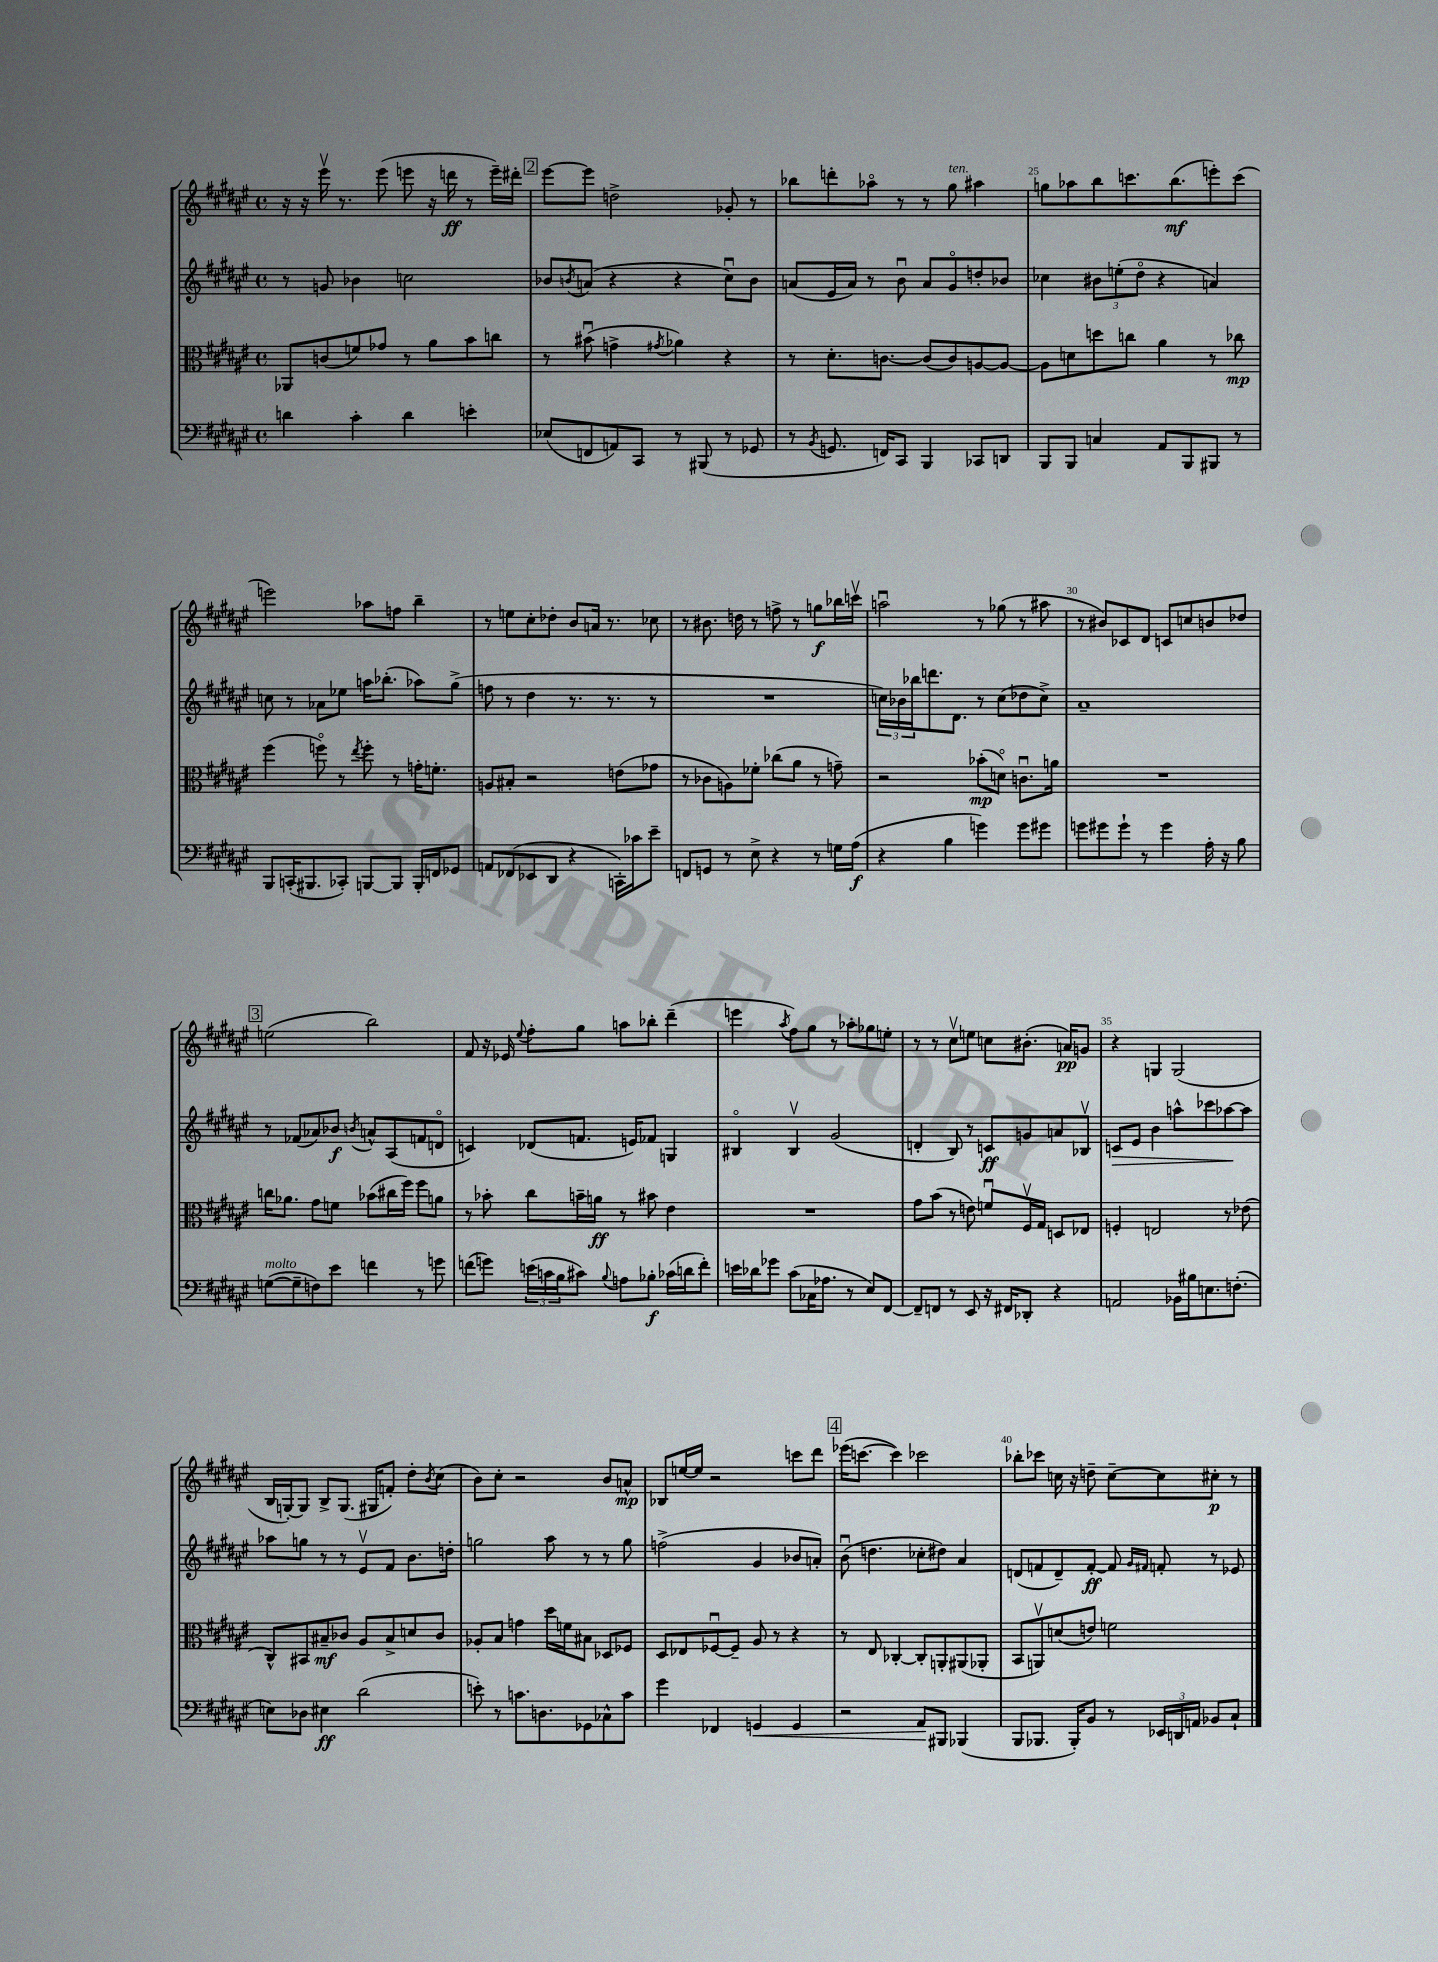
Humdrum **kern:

**kern	**kern	**kern	**kern
*staff4	*staff3	*staff2	*staff1
*clefF4	*clefC3	*clefG2	*clefG2
*k[f#c#g#d#a#e#]	*k[f#c#g#d#a#e#]	*k[f#c#g#d#a#e#]	*k[f#c#g#d#a#e#]
*M4/4	*M4/4	*M4/4	*M4/4
*met(c)	*met(c)	*met(c)	*met(c)
4d	8AA-	8r	16r
.	.	.	16r
.	(8c	8g	16eee#v
.	.	.	8.r
4c#'	8f)	4b-	.
.	8g-	.	(8eee#
4d	8r	2cc	8eee
.	8a#	.	16r
.	.	.	16ddd
4e'	8b	.	8r
.	8cc	.	16eee~)
.	.	.	16ddd#'
=	=	=	=
(8E-	8r	8b-	[8eee#
.	.	8qb	.
8FF	(8b#u	(8a	8eee#]
8AA)	4g^	4r	2dd^
8CC#	.	.	.
.	8qg#	.	.
8r	4a-)	4r	.
(8BBB#	.	.	.
8r	4r	8cc#u)	8g-'
8GG-	.	8b	8r
=	=	=	=
8r	8r	(8a	8bb-
8qBB	.	.	.
8.GG	8.d#'	16e#	8ddd'
.	.	16a)	.
.	.	8r	8aa-o
16FF)	[8.c	.	.
8CC#	.	8bu	8r
4BBB	(8c]	8a	8r
.	8c)	8g#o	8gg#
8CC-	[8A	8dd'	4aa#
8DD	8A_	8b-	.
=	=	=	=
8BBB	8A]	4cc-	8gg
8BBB	8d	.	8aa-
4C	8dd	12b#	8bb
.	.	(12ee'	.
.	8cc	.	8.ccc
.	.	12dd#o	.
8AA#	4a#	4r	.
.	.	.	(8.bb
8BBB	.	.	.
8BBB#	8r	4a)	8eee')
8r	8cc-	.	(8ccc
=	=	=	=
8BBB	(4ff#	8cc	2eee)
(16CC'	.	8r	.
8.BBB#	.	.	.
.	8ffo)	8a-	.
8CC-')	8r	8ee-	.
.	8qee#	.	.
[8BBB	8ff'	16aa	8aa-
.	.	(8.bb-'	.
8BBB]	8r	.	8ff
16BBB'	16g'	8aa-)	4bb~
16FF	8.f'	.	.
8GG-	.	(8gg#^	.
=	=	=	=
8AA	8A	8ff	8r
(8FF-	8B#'	8r	8ee
8EE-	2r	4dd#	8cc#'
8DD#	.	.	8dd-'
4r	.	8.r	8b
.	.	.	16a
.	.	8.r	8.r
16CC')	(8e	.	.
16c-	.	.	.
8e#~	8g-	8r	8cc-
=	=	=	=
8FF	8r	1r	8r
8GG	8c-	.	8.b#
8r	8A)	.	.
.	.	.	16dd
8E#^	8f-'	.	8r
4r	(8cc-	.	8ff^
.	8a#	.	8r
8r	8r	.	8gg
16G	8g~)	.	16bb-
(16A#	.	.	16cccv
=	=	=	=
4r	2r	24cc)	2aau
.	.	24b-	.
.	.	24bb-	.
.	.	8.ddd	.
4B	.	.	.
.	.	8.d#	.
4g)	(8b-'	8r	8r
.	8do)	(8cc	(8gg-
8g	8.cu	8dd-	8r
8g#	.	8cc^)	8aa#
.	16a	.	.
=	=	=	=
8g	1r	1a#~	8r
8g#	.	.	8b#)
8g#`	.	.	8c-
8r	.	.	8d#
4g#	.	.	8c
.	.	.	8cc
16A#'	.	.	8b
16r	.	.	.
8B	.	.	8dd-
=	=	=	=
([8G	16cc	8r	(2ee
.	8.a-	.	.
8G~]	.	(8f-	.
8F)	8g#	8a-)	.
8e#	8f	8b-	.
.	.	8qb	.
4f	(8b-	8a^^	2bb)
.	16cc#	(8A#	.
.	16ff#)	.	.
8r	8ff#	8f	.
8g	8a	8do	.
=	=	=	=
(8f	8r	4c)	8f#
8g)	8b-'	.	16r
.	.	.	16e-
.	.	.	8qqee#
(24e	8cc#	(8d-	8ff#'
24c	.	.	.
24B	.	.	.
8c#)	16b~	8.f	8gg#
.	16a	.	.
8qqB	.	.	.
8A	8r	.	8aa
.	.	16e)	.
8B-'	8b#	8f-	8bb-'
(16c-	4e#	4G	(4ddd#~
16d	.	.	.
8f')	.	.	.
=	=	=	=
16e	1r	4B#o	4eee
16d-	.	.	.
8g-	.	.	.
.	.	.	8qaa#
(8c#	.	4B#v	8ff#)
16C-	.	.	8gg#
8.A-	.	.	.
.	.	(2g#	8r
8r	.	.	8aa-'
8E#)	.	.	8gg-
[8FF#	.	.	8ee'
=	=	=	=
8FF#~]	8g#	4d'	8r
8FF	(8b	.	8r
8r	8r	8B)	8cc#v
8EE#	8e)	8r	8ee
16r	8fu	8c	8cc
16FF#	.	.	.
8DD-'	16F#v	8g	(8.b#'
.	16G#	.	.
4r	8D	8a	.
.	.	.	16a)
.	8E-	8B-v	8g
=	=	=	=
2AA	4F'	8c	4r
.	.	8e#	.
.	2E	4b	4G
16BB-	.	8aa^^	(2G
16B#	.	.	.
8.E	.	8ccc-	.
.	8r	[8aa-	.
(8.F'	.	.	.
.	(8e-	8aa-]	.
=	=	=	=
8E)	8C#^^)	8aa-	16B
.	.	.	[16G')
8D-	8BB#	8gg	8G]
4E#	8B#~	8r	8B^
.	8c-	8r	(8.G
(2d#	8A#	8e#v	.
.	.	.	16G#
.	8B#^	8f#	8f')
.	8d	8.b	8dd#'
.	.	.	8qb
.	8c-	.	(8cc#
.	.	16dd'	.
=	=	=	=
8e')	8A-'	2gg	8b)
8r	8B	.	8cc#'
8.c	4g	.	2r
8.D	.	.	.
.	16dd#	8aa#	.
.	16f	.	.
8GG-	8B#	8r	.
8C-^^	8D-	8r	8b
8c	8F-	8gg	8a^^
=	=	=	=
4g#	8D#	(2ff^	8B-
.	8E-	.	[16ee
.	.	.	16ee]
4FF-	[8F-u	.	2r
.	8F-~]	.	.
4GG	8A#	4g#	.
.	8r	.	.
4GG	4r	8b-	8ccc
.	.	8a')	8ddd#
=	=	=	=
2r	8r	(8bu	(16eee-
.	.	.	[8.ccc
.	8E#	4.dd	.
.	[4C-'	.	4ccc])
8AA#	8C-']	8cc-'	2ccc-
8BBB#	8AA'	8dd#)	.
(4BBB-	(8AA#	4a#	.
.	8AA-'	.	.
=	=	=	=
8BBB	8BB	(8d	8bb-'
8.BBB-	8AAv)	8f	8ccc-
.	(8d	8d~)	16cc
16BBB-')	.	.	16r
8BB	8e)	[8f'	8dd~
8r	2f	8f]	[8cc~
.	.	16qqg#	.
.	.	16qqf#	.
24EE-	.	8f'	8cc]
24DD	.	.	.
24AA	.	.	.
8BB-	.	8r	8cc#'
8C#`	.	8e-	8r
==	==	==	==
*-	*-	*-	*-
